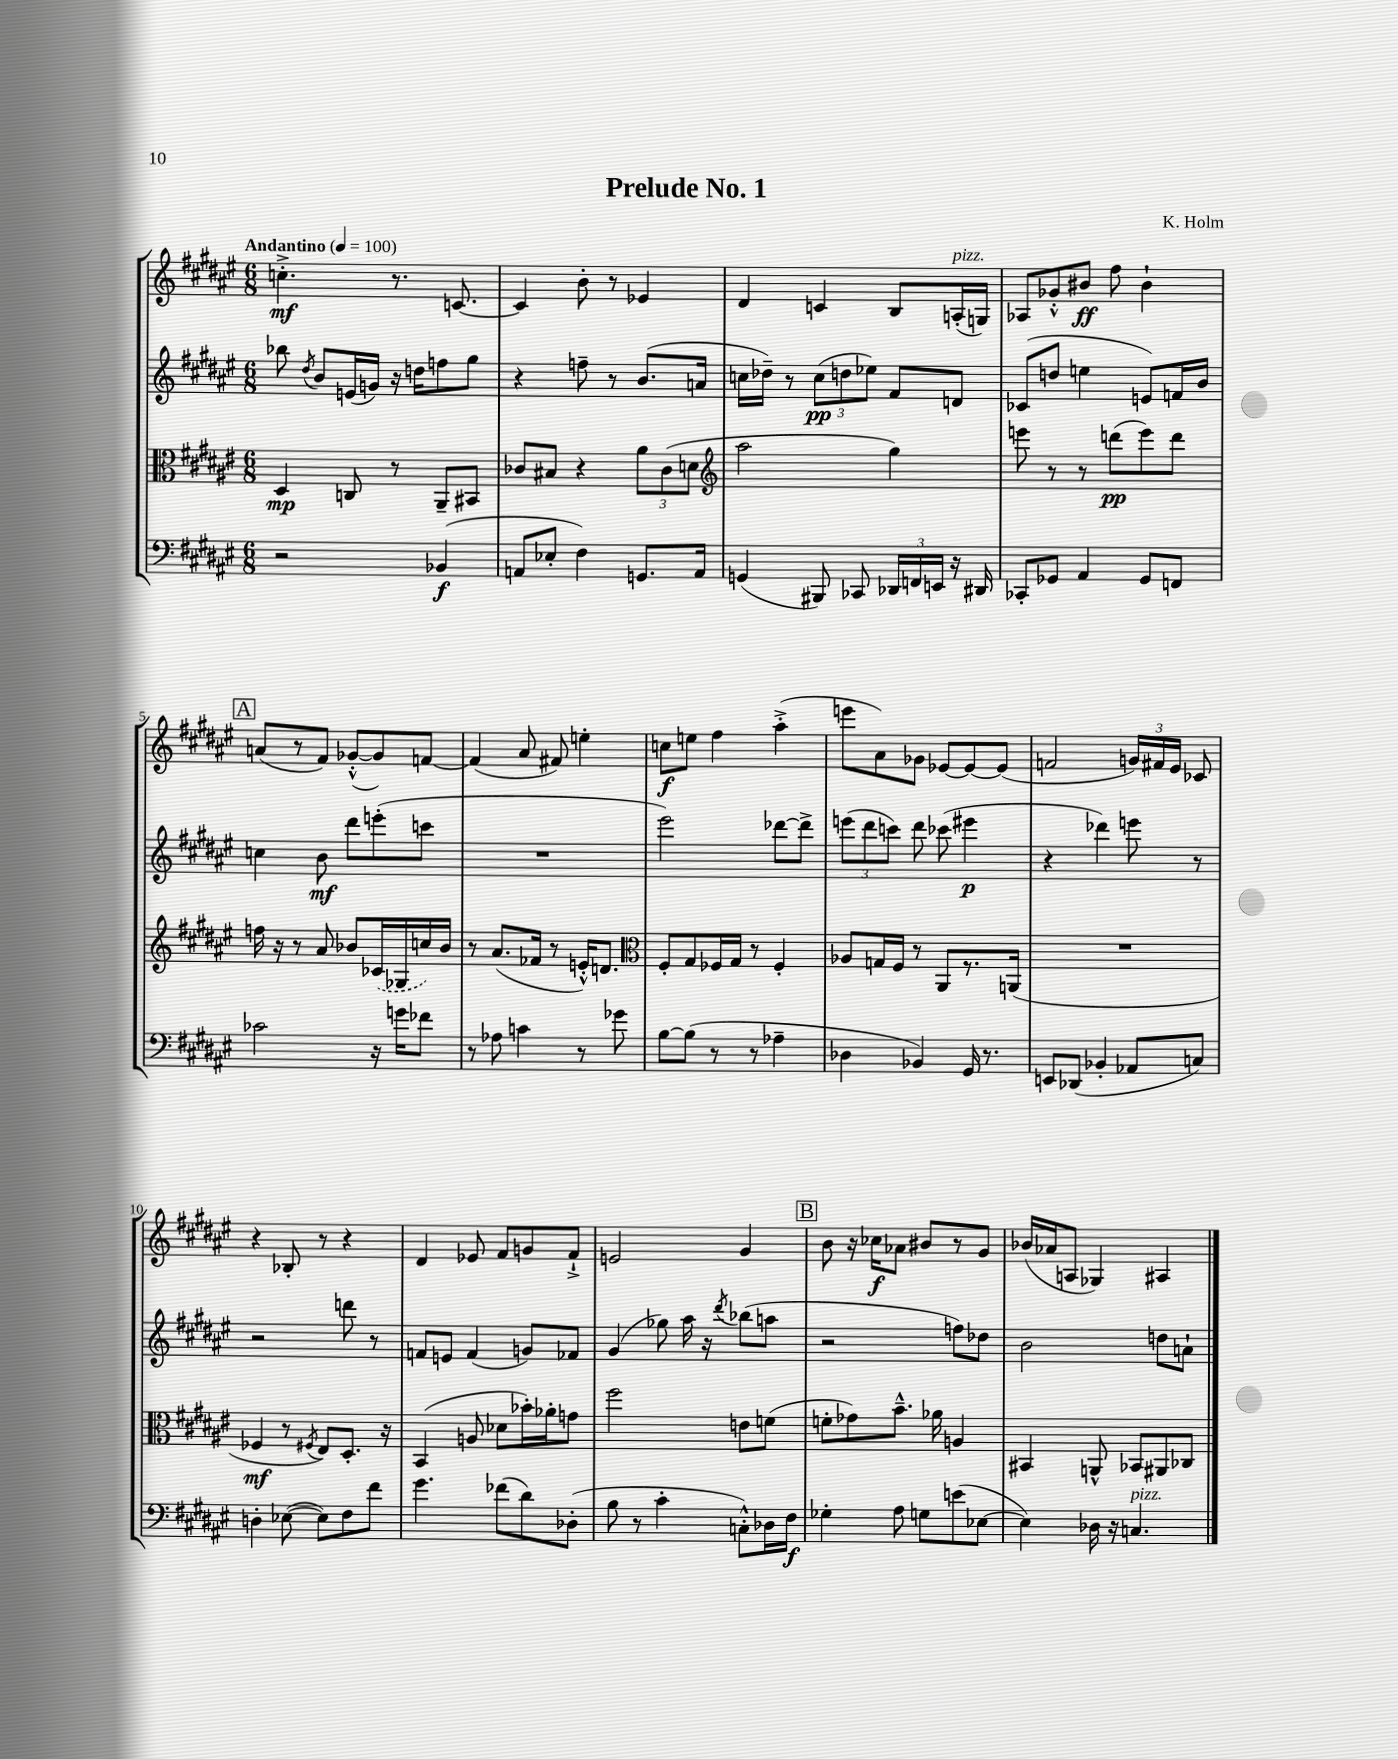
\header { title = "Prelude No. 1" composer = "K. Holm" }
<<
\new StaffGroup <<
\new Staff = "s0" {
    \clef treble \key fis \major \numericTimeSignature \time 6/8 \tempo "Andantino" 4 = 100
    \autoBeamOff c''4.-.->\mf r8. c'8.~ |
    c'4 b'8-. r8 ees'4 |
    dis'4 c'4 b8[ a16-.^\markup { \italic "pizz." }( g16]) |
    aes8[ ges'8-.-^ bis'8]\ff fis''8 bis'4-! |
    \mark \markup { \box "A" } a'8[( r8 fis'8]) ges'8[~-.-^( ges'8) f'8]~ |
    f'4( ais'8 fis'8) e''4-. |
    c''8[\f e''8] fis''4 ais''4-.->( |
    e'''8[ ais'8) ges'8] ees'8[~ ees'8~ ees'8]( |
    f'2 \tuplet 3/2 { g'16[) fis'16 eis'16] } ces'8 |
    r4 bes8-. r8 r4 |
    dis'4 ees'8 fis'8[ g'8 fis'8]-!-> |
    e'2 gis'4 |
    \mark \markup { \box "B" } b'8 r16 ces''16[\f aes'8] bis'8[ r8 gis'8] |
    bes'16[( aes'16 a8] ges4) ais4 \bar "|." |
}
\new Staff = "s1" {
    \clef treble \key fis \major \numericTimeSignature \time 6/8
    \autoBeamOff bes''8 \acciaccatura { dis''8 } b'8[ e'16( g'16]) r16 d''16[ f''8 gis''8] |
    r4 f''8-- r8 b'8.[( a'16] |
    c''16[ des''16]--) r8 \tuplet 3/2 { c''8[\pp( d''8 ees''8]) } fis'8[ d'8] |
    ces'8[( d''8] e''4 e'8[) f'16 b'16] |
    \mark \markup { \box "A" } c''4 b'8\mf dis'''8[ e'''8-.( c'''8] |
    R2. |
    eis'''2) des'''8[~ des'''8]-> |
    \tuplet 3/2 { e'''8[( dis'''8 c'''8]) } dis'''8 ces'''8( eis'''4\p |
    r4 des'''4) e'''8 r8 |
    r2 d'''8 r8 |
    f'8[ e'8] f'4( g'8[) fes'8] |
    gis'4( ges''8) ais''16 r16 \acciaccatura { dis'''8 } bes''8[( a''8] |
    \mark \markup { \box "B" } r2 f''8[) des''8] |
    b'2 d''8[ a'8]-! \bar "|." |
}
\new Staff = "s2" {
    \clef alto \key fis \major \numericTimeSignature \time 6/8
    \autoBeamOff dis4\mp c8 r8 ais,8[-- bis,8] |
    ces'8[ bis8] r4 \tuplet 3/2 { ais'8[ ces'8( d'8] } |
    \clef treble ais''2 gis''4) |
    e'''8 r8 r8 d'''8[\pp( e'''8) d'''8] |
    \mark \markup { \box "A" } f''16 r16 r8 ais'8 bes'8[ \once \slurDashed ces'16( ges16 c''16) bes'16] |
    r8 ais'8.[( fes'16] r8 e'16[-.-^) d'8.] |
    \clef alto fis8[-. gis8 fes16 gis16] r8 fes4-. |
    aes8[ g16 fis16] r8 ais,8[ r8. a,16]( |
    R2. |
    fes4\mf r8 \acciaccatura { fis8 } eis8[) dis8.]-. r16 |
    b,4( a8 des'8[ bes'16-.) aes'16-. g'8] |
    fis''2 e'8[ f'8]( |
    \mark \markup { \box "B" } f'8[-. ges'8) b'8.]---^ aes'16 a4 |
    bis,4 a,8-^ bes,8[ ais,8 ces8] \bar "|." |
}
\new Staff = "s3" {
    \clef bass \key fis \major \numericTimeSignature \time 6/8
    \autoBeamOff r2 bes,4\f( |
    a,8[ ees8]-. fis4) g,8.[ a,16] |
    g,4( bis,,8) ces,8 \tuplet 3/2 { des,16[ f,16 e,16] } r16 dis,16 |
    ces,8[-. ges,8] ais,4 ges,8[ f,8] |
    \mark \markup { \box "A" } ces'2 r16 g'16[ fes'8] |
    r8 aes8 c'4 r8 ges'8 |
    b8[~ b8]( r8 r8 aes4-- |
    des4 bes,4) gis,16 r8. |
    e,8[ des,8]( bes,4-. aes,8[ c8]) |
    d4-. ees8~( ees8[) fis8 fis'8] |
    gis'4. fes'8[( dis'8) des8]-.( |
    b8 r8 cis'4-. c8[-.-^) des16 fis16]\f |
    \mark \markup { \box "B" } ges4-. ais8 g8[ e'8( ees8]~ |
    ees4) des16 r16 c4.^\markup { \italic "pizz." } \bar "|." |
}
>>
>>
